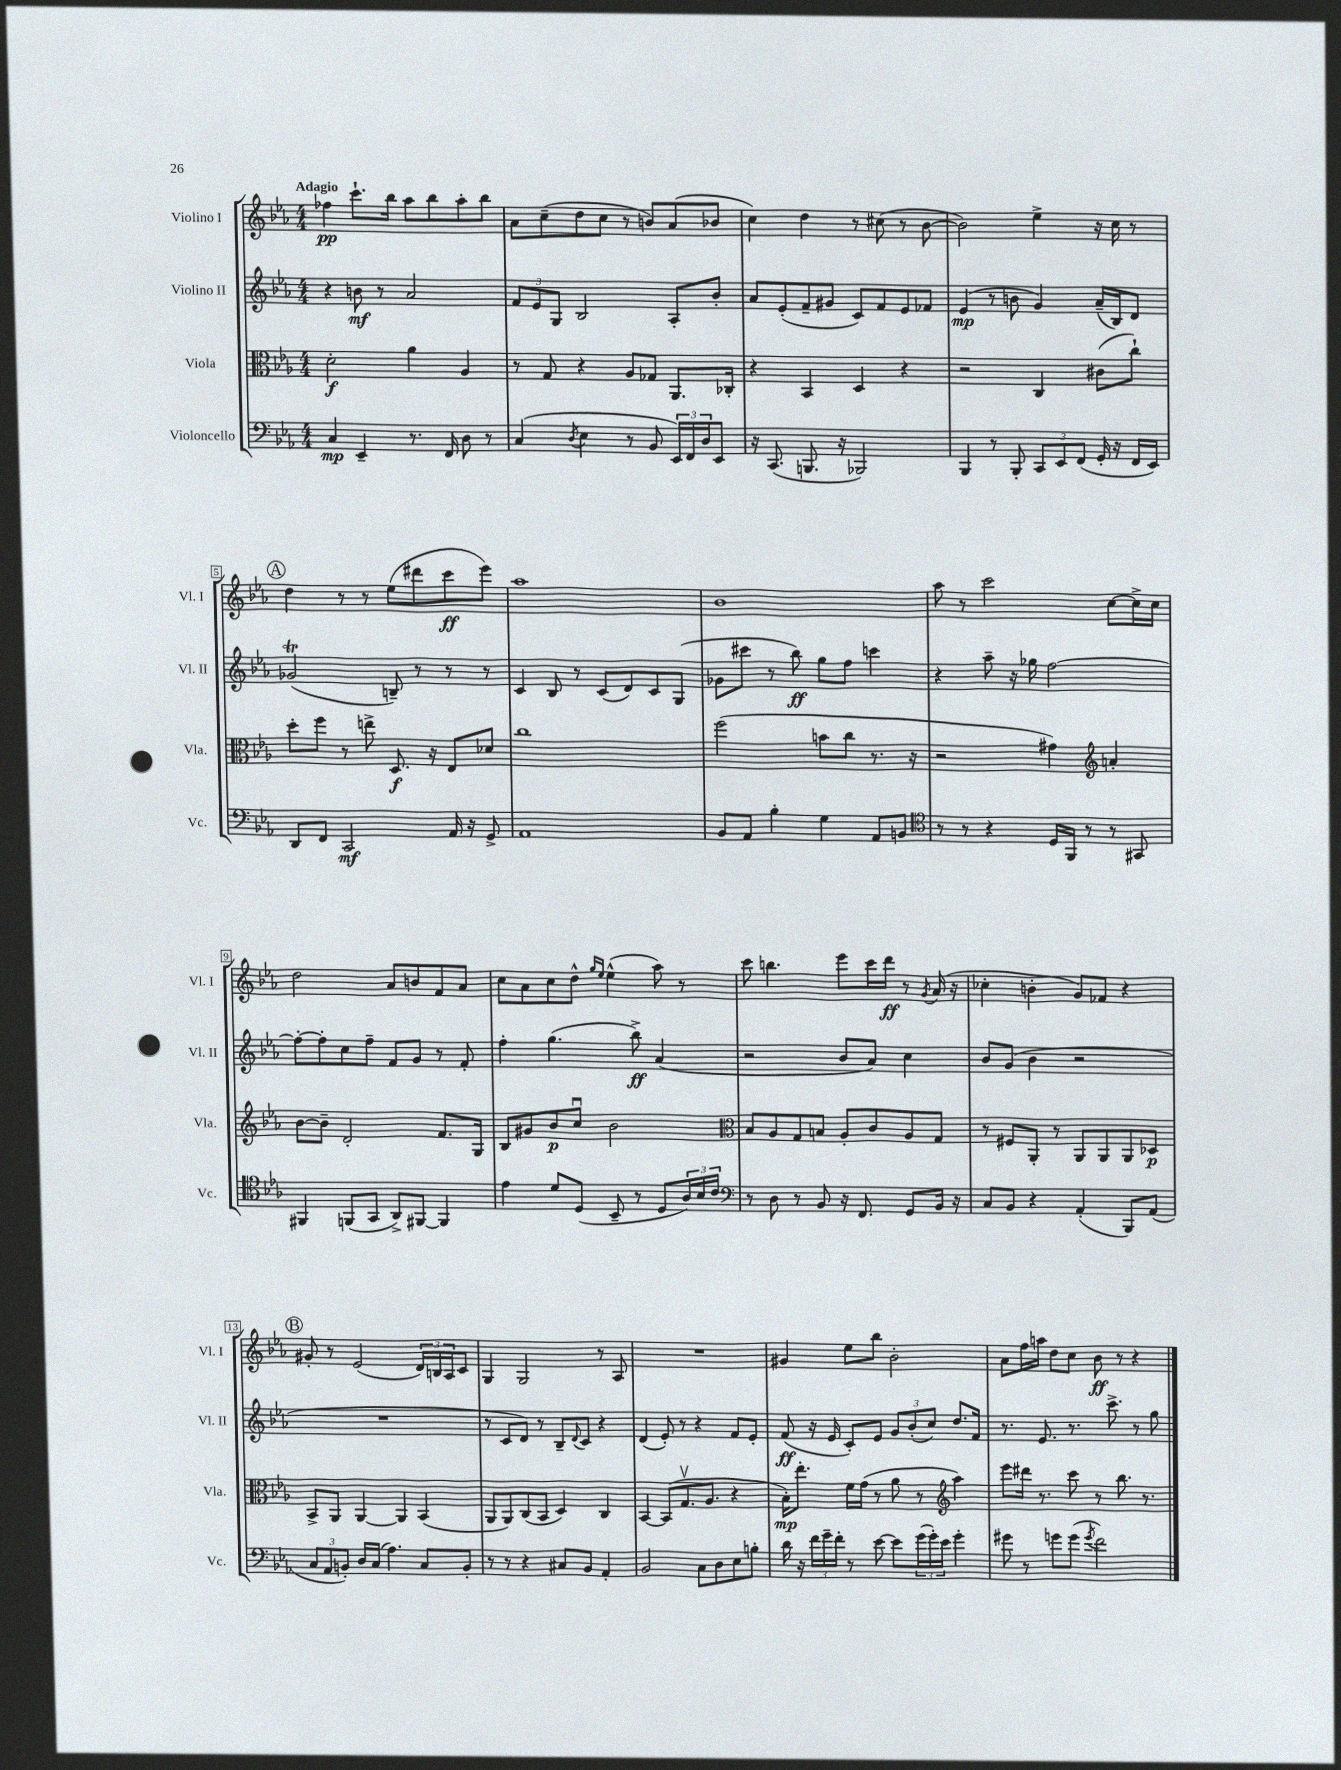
<<
\new StaffGroup <<
\new Staff = "s0" \with { instrumentName = "Violino I" shortInstrumentName = "Vl. I" } {
    \clef treble \key ees \major \numericTimeSignature \time 4/4 \tempo "Adagio"
    fes''4\pp c'''8.-! bes''16 aes''8 bes''8 aes''8-. bes''8 |
    aes'8 c''8--( d''8 c''8 r8 b'8) aes'8( bes'8 |
    c''4) d''4 r8 cis''8( r8 bes'8~ |
    bes'2) ees''4-> r16 c''16 r8 |
    \mark \markup { \circle "A" } d''4 r8 r8 ees''8( dis'''8 c'''8\ff ees'''8) |
    aes''1 |
    bes'1 |
    aes''8 r8 c'''2 c''8~ c''16-> c''16 |
    d''2 aes'8 b'8 f'8 aes'8 |
    c''8 aes'8 c''8 d''8-^ \grace { g''16 ees''16 } ees''4-^( aes''8) r8 |
    c'''8 b''4. ees'''8 c'''16 d'''16\ff r8 \acciaccatura { g'8 } aes'16( r16 |
    ces''4-. b'4-. g'8) fes'8 r4 |
    \mark \markup { \circle "B" } gis'8-. r8 ees'2( \tuplet 3/2 { d'16) b16 aes16 } c'8 |
    g4 g2 r8 aes8 |
    R1 |
    gis'4 ees''8 bes''8 bes'2-. |
    aes'8 f''16 a''16 d''8 c''8 bes'8\ff r8 r4 \bar "|." |
}
\new Staff = "s1" \with { instrumentName = "Violino II" shortInstrumentName = "Vl. II" } {
    \clef treble \key ees \major \numericTimeSignature \time 4/4
    r4 b'8\mf r8 aes'2 |
    \tuplet 3/2 { f'8 ees'8 g8 } bes2 aes8-. bes'8-. |
    aes'8 ees'8-.( f'8-- gis'8 c'8) f'8 ees'8 fes'8 |
    ees'4\mp( r8 b'8 g'4) aes'16--( bes16) d'8 |
    \mark \markup { \circle "A" } ges'2\trill( b8--) r8 r8 r8 |
    c'4 bes8 r8 c'8( d'8) c'8 g8( |
    ges'8 cis'''8 r8 bes''8\ff) g''8 f''8 c'''4 |
    r4 aes''8-- r16 ges''16 f''2~ |
    f''8~-. f''8-. c''8 f''8-- f'8 g'8 r8 f'8-. |
    f''4-. g''4.( bes''8->\ff) aes'4( |
    r2 bes'8 aes'8) c''4 |
    bes'8 g'8( bes'4 r2 |
    \mark \markup { \circle "B" } R1 |
    r8 c'8 d'8) r8 bes8-- \appoggiatura { d'8 } c'8 r4 |
    d'4( ees'8-.) r8 r4 f'8 ees'8-. |
    f'8\ff( r16 ees'16 c'8-.) ees'8 \tuplet 3/2 { g'8 bes'8-.( c''8) } d''8. f'16 |
    r8. ees'8. r8. c'''8.-> r8 g''8 \bar "|." |
}
\new Staff = "s2" \with { instrumentName = "Viola" shortInstrumentName = "Vla." } {
    \clef alto \key ees \major \numericTimeSignature \time 4/4
    d'2-.\f aes'4 aes4 |
    r8 g8 r4 aes8 ges8 aes,8. ces16-. |
    r4 bes,4 d4 r4 |
    r2 c4 cis'8( c''8-!) |
    \mark \markup { \circle "A" } d''8-. f''8 r8 e''8-> d8.\f r16 ees8 des'8 |
    c''1 |
    f''2( b'8 c''8 r8. r16 |
    r2 gis'4) \clef treble a'4-. |
    bes'8~ bes'8-- d'2-. f'8. g16 |
    bes8 gis'8 bes'8\p c''8\downbow bes'2 |
    \clef alto bes8 aes8 g8 b8 aes8-. c'8 aes8 g8 |
    r8 fis8 aes,8-. r8 aes,8 aes,8 aes,8 des8\p |
    \mark \markup { \circle "B" } bes,8-> aes,8 aes,4~ aes,4 bes,4( |
    aes,8 aes,8) c8( bes,8 d4) c4 |
    bes,4~ bes,8( g8.\upbow aes8. r4 |
    bes16-.\mp) ees''8.-. f'16 g'16( r8 aes'8 r8 \clef treble aes''4) |
    ees'''8 dis'''16 r8. c'''8 r8 bes''8. r8. \bar "|." |
}
\new Staff = "s3" \with { instrumentName = "Violoncello" shortInstrumentName = "Vc." } {
    \clef bass \key ees \major \numericTimeSignature \time 4/4
    c4\mp ees,4-- r8. f,16 d8 r8 |
    c4( \acciaccatura { d8 } ees4 r8 bes,8 \tuplet 3/2 { ees,16) f,16 d16 } ees,8 |
    r16 c,8.( b,,8. r16 bes,,2) |
    bes,,4 r8 bes,,8-. \tuplet 3/2 { c,8 ees,8 f,8( } g,16-. r16 f,16 ees,16) |
    \mark \markup { \circle "A" } d,8 f,8 c,2\mf aes,16 r16 g,8-> |
    aes,1 |
    bes,8 aes,8 bes4-. g4 aes,8 b,8 |
    \clef tenor r8 r8 r4 d16 f,16 r8 r8 gis,8 |
    fis,4 f,8( g,8 aes,8->) fis,8~ fis,4 |
    ees'4 d'8 d8( bes,8-- r8 d8 \tuplet 3/2 { aes16) bes16 c'16 } |
    \clef bass r8 d8 r8 bes,8 r16 f,8. g,8 bes,16 r16 |
    c8 bes,8 r4 aes,4-.( bes,,8) aes,8( |
    \mark \markup { \circle "B" } \tuplet 3/2 { c8 aes,8 b,8-.) } d16 c16( aes4.) c8 b,8-. |
    r8 r8 r4 cis8 bes,8 aes,4-. |
    bes,2 c8 d8 ees8 b8-. |
    d'16 r16 \tuplet 3/2 { f'16 g'16-- f'16-. } r8 ees'8~ ees'8 \tuplet 3/2 { g'16( g'16-.) ees'16 } g'4-. |
    gis'8 r8 g'8 g'8( \acciaccatura { g'8 } f'2) \bar "|." |
}
>>
>>
\layout { \context { \Score \override BarNumber.stencil = #(make-stencil-boxer 0.1 0.3 ly:text-interface::print) } }
